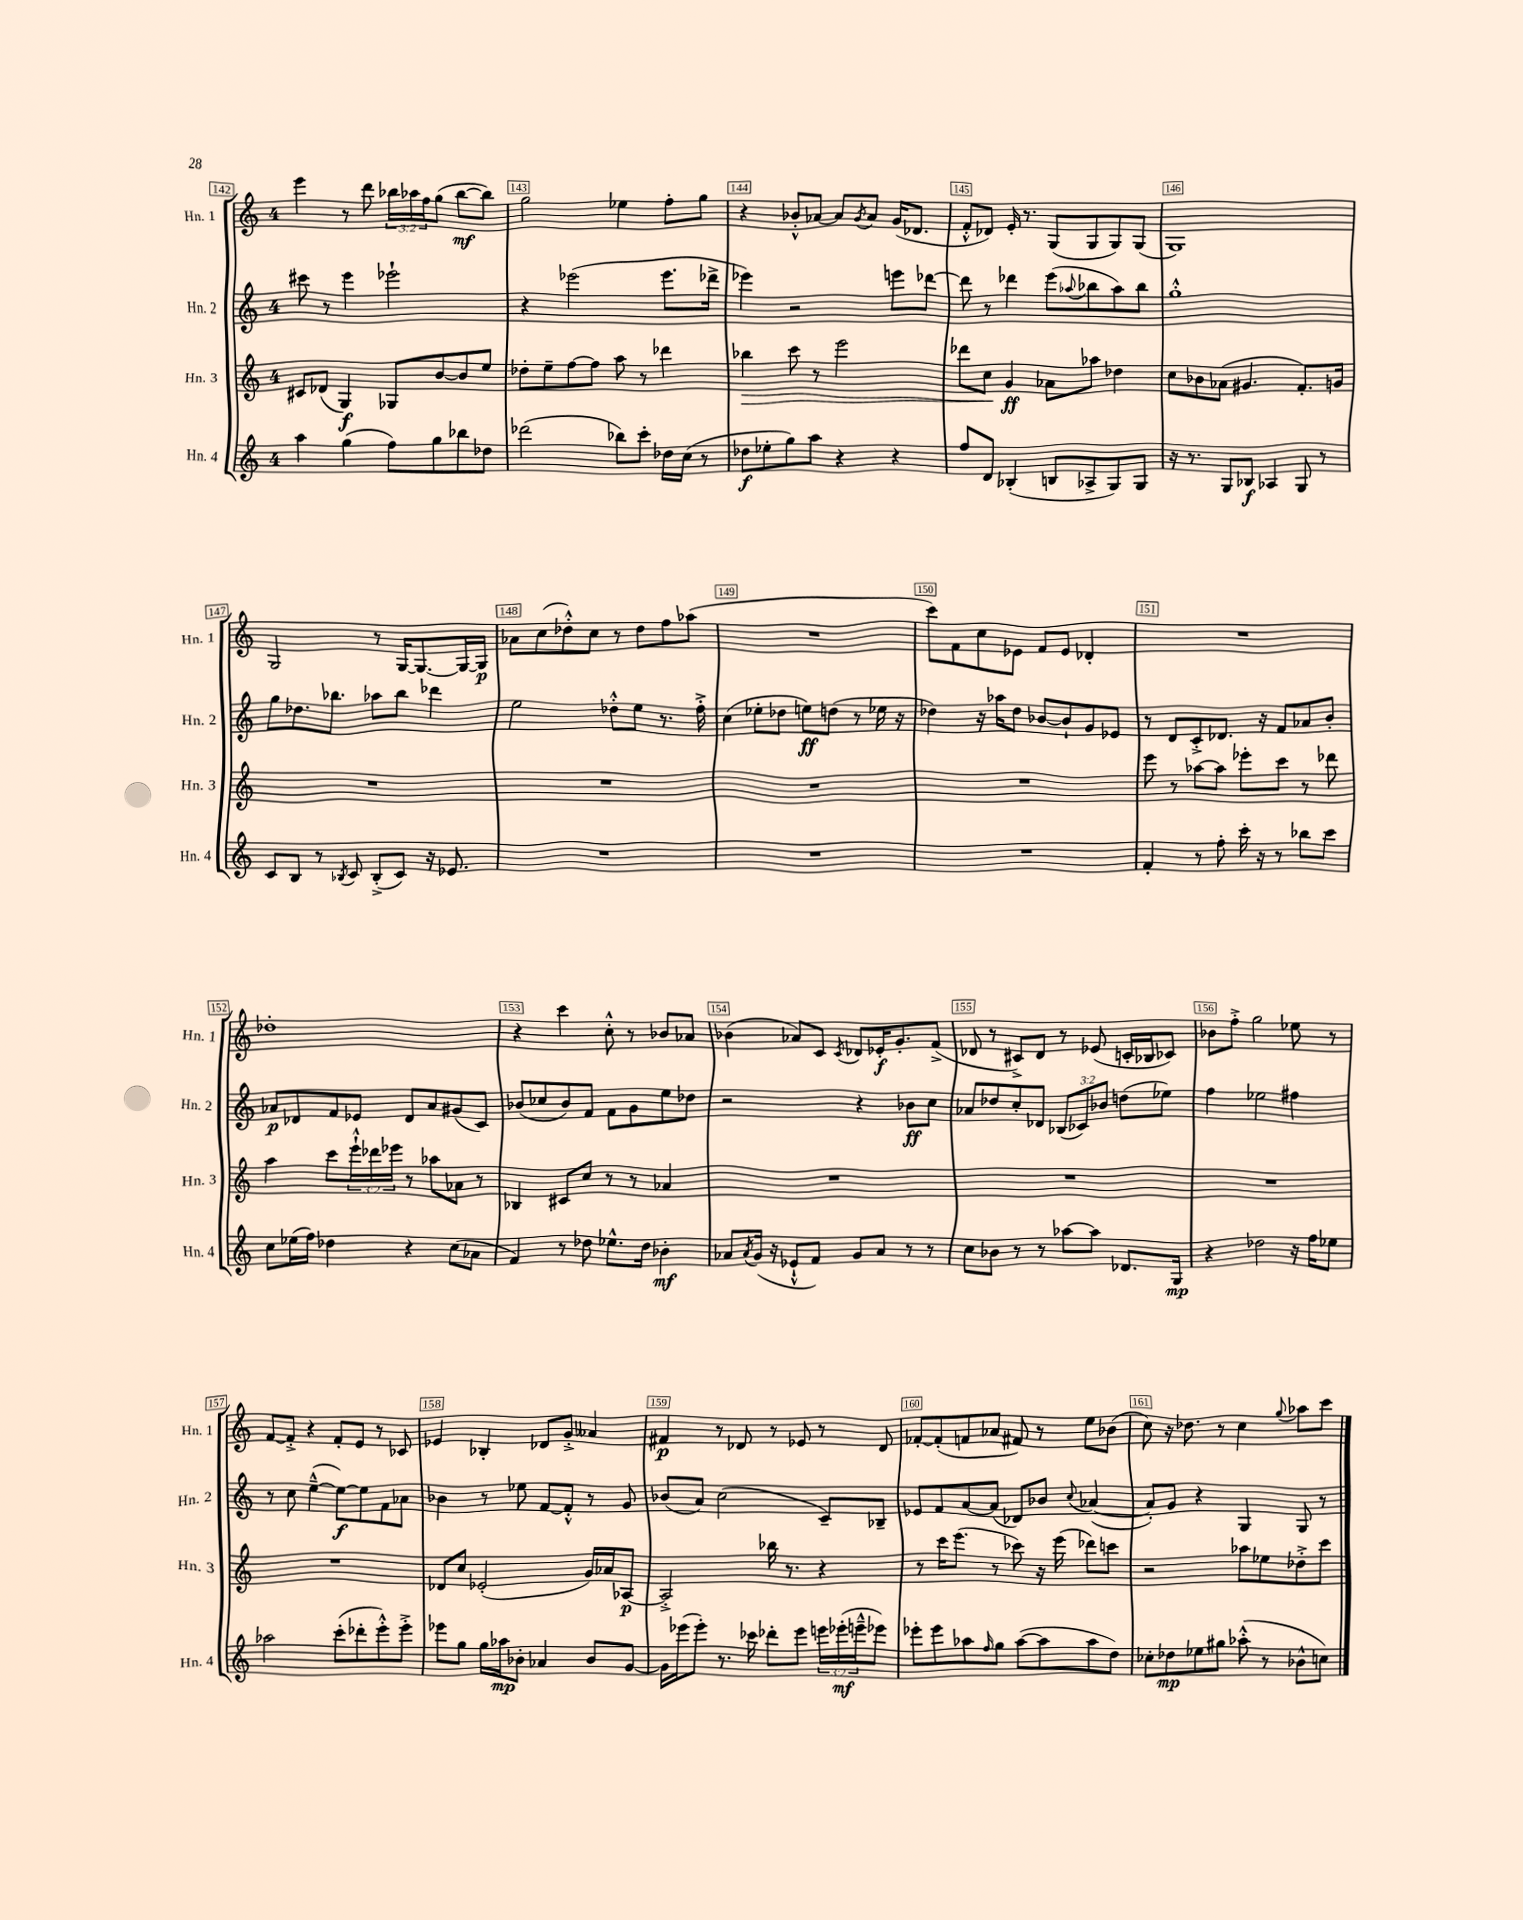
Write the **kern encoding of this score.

**kern	**dynam	**kern	**dynam	**kern	**dynam	**kern	**dynam
*part4	*part4	*part3	*part3	*part2	*part2	*part1	*part1
*staff4	*staff4	*staff3	*staff3	*staff2	*staff2	*staff1	*staff1
*I"Hn. 4	*	*I"Hn. 3	*	*I"Hn. 2	*	*I"Hn. 1	*
*I'Hn. 4	*	*I'Hn. 3	*	*I'Hn. 2	*	*I'Hn. 1	*
*clefG2	*	*clefG2	*	*clefG2	*	*clefG2	*
*k[]	*	*k[]	*	*k[]	*	*k[]	*
*M4/4	*	*M4/4	*	*M4/4	*	*M4/4	*
=142	=142	=142	=142	=142	=142	=142	=142
4aa\	.	8c#X/L	.	8ccc#X\	.	4eee\	.
.	.	(8d-X/J	.	8r	.	.	.
(4gg\	.	4G/)	f	4eee\	.	8r	.
.	.	.	.	.	.	8ddd\	.
8ff\L)	.	8G-X/L	.	2eee-X`\	.	24bb-X\LL	.
.	.	.	.	.	.	24aa-X\	.
.	.	.	.	.	.	24ff\J	.
8gg\	.	[8b/	.	.	.	(8gg\J	.
8bb-X\	.	8b/]	.	.	.	[8bb-\L	mf
8dd-X\J	.	8ee/J	.	.	.	8bb-\J])	.
=143	=143	=143	=143	=143	=143	=143	=143
(2ddd-X\	.	8dd-X'\L	.	4r	.	2gg\	.
.	.	8ee~\	.	.	.	.	.
.	.	[8ff\	.	(2eee-X\	.	.	.
.	.	8ff\J]	.	.	.	.	.
8bb-X\L)	.	8aa\	.	.	.	4ee-X\	.
8ccc'\J	.	8r	.	.	.	.	.
16dd-X\LL	.	4ddd-X\	.	8.eee-\L	.	8ff'\L	.
(16cc\JJ	.	.	.	.	.	.	.
8r	.	.	.	.	.	8gg\J	.
.	.	.	.	16ddd-X^\Jk	.	.	.
=144	=144	=144	=144	=144	=144	=144	=144
!	!	!	!LO:HP:b	!	!	!	!
8dd-X\L	f	4bb-X\	>	4eee-X\)	.	4r	.
8ee-X'\	.	.	.	.	.	.	.
8gg\)	.	8ccc\	.	2r	.	8b-X'^^/L	.
8aa\J	.	8r	.	.	.	[8a-X/J	.
4r	.	2eee\	.	.	.	8a-/L]	.
.	.	.	.	.	.	8qg/	.
.	.	.	.	.	.	8a-/J	.
4r	.	.	.	8eeen\L	.	(16g/KL	.
.	.	.	.	.	.	8.d-X/J	.
.	.	.	.	[8ddd-X\J	.	.	.
=145	=145	=145	=145	=145	=145	=145	=145
8ff/L	.	8ddd-X\L	.	8ddd-\]	.	8f'^^/L	.
8d/J	.	8cc\J	.	8r	.	8d-X/J)	.
(4B-X'/	.	4g/	] ff	4ddd-X\	.	16e'/	.
.	.	.	.	.	.	8.r	.
8Bn/L	.	8a-X\L	.	(8eee\L	.	(8G/L	.
.	.	.	.	8qqaa-X/	.	.	.
8A-X^/	.	8aa-X\J	.	8bb-X\	.	8G/	.
8G/)	.	4dd-X\	.	8aa-\)	.	8G/)	.
8G/J	.	.	.	8bb-\J	.	(8G/J	.
=146	=146	=146	=146	=146	=146	=146	=146
16r	.	8cc\L	.	1gg'^^	.	1G)	.
8.r	.	.	.	.	.	.	.
.	.	8b-X\	.	.	.	.	.
8G/L	.	(8a-X\J	.	.	.	.	.
8B-X/J	f	4.g#X/	.	.	.	.	.
4A-X/	.	.	.	.	.	.	.
8G/	.	8.f'/L)	.	.	.	.	.
8r	.	.	.	.	.	.	.
.	.	16gn/Jk	.	.	.	.	.
!!LO:LB:g=z
=147	=147	=147	=147	=147	=147	=147	=147
8c/L	.	1r	.	8gg\L	.	2G/	.
8B/J	.	.	.	8.dd-X\	.	.	.
8r	.	.	.	.	.	.	.
.	.	.	.	8.bb-X\J	.	.	.
8qB-X/	.	.	.	.	.	.	.
8c/	.	.	.	.	.	.	.
(8B-'^/L	.	.	.	8aa-X\L	.	8r	.
8c/J)	.	.	.	8bb-\J	.	[16G/KL	.
.	.	.	.	.	.	8.G/_	.
16r	.	.	.	4ddd-X\	.	.	.
8.e-X/	.	.	.	.	.	.	.
.	.	.	.	.	.	16G/L_	.
.	.	.	.	.	.	16G/JJ]	p
=148	=148	=148	=148	=148	=148	=148	=148
1r	.	1r	.	2ee\	.	8a-X\L	.
.	.	.	.	.	.	(8cc\	.
.	.	.	.	.	.	8dd-X'^^\)	.
.	.	.	.	.	.	8cc\J	.
.	.	.	.	8dd-X'^^\L	.	8r	.
.	.	.	.	8ee\J	.	8dd-\L	.
.	.	.	.	8.r	.	8ff\	.
.	.	.	.	.	.	(8aa-X\J	.
.	.	.	.	16ff'^\	.	.	.
=149	=149	=149	=149	=149	=149	=149	=149
1r	.	1r	.	(4cc\	.	1r	.
.	.	.	.	8ee-X'\L	.	.	.
.	.	.	.	8dd-X\J	.	.	.
.	.	.	.	8een\L)	ff	.	.
.	.	.	.	(8ddn\J	.	.	.
.	.	.	.	8r	.	.	.
.	.	.	.	16ee-X\	.	.	.
.	.	.	.	16r	.	.	.
=150	=150	=150	=150	=150	=150	=150	=150
1r	.	1r	.	4dd-X\)	.	8ccc\L)	.
.	.	.	.	.	.	8f\	.
.	.	.	.	16r	.	8cc\	.
.	.	.	.	16aa-X\KL	.	.	.
.	.	.	.	8dd-\J	.	8e-X\J	.
.	.	.	.	[8b-X/L	.	8f/L	.
.	.	.	.	8b-`/]	.	8e-/J	.
.	.	.	.	8g/	.	4d-X'/	.
.	.	.	.	8e-X/J	.	.	.
=151	=151	=151	=151	=151	=151	=151	=151
4f'/	.	8eee\	.	8r	.	1r	.
.	.	8r	.	8d/L	.	.	.
8r	.	[8aa-X\L	.	8c'^/	.	.	.
8ff'\	.	8aa-\J]	.	8.d-X/J	.	.	.
16ccc'\	.	8eee-X'\L	.	.	.	.	.
16r	.	.	.	16r	.	.	.
8r	.	8ccc\J	.	8f/L	.	.	.
8bb-X\L	.	8r	.	8a-X/	.	.	.
8ccc\J	.	8ddd-X\	.	8b'/J	.	.	.
!!LO:LB:g=z
=152	=152	=152	=152	=152	=152	=152	=152
8cc\L	.	4aa\	.	8a-X/L	p	1dd-X'	.
(16ee-X\L	.	.	.	8d-X/	.	.	.
16ff\JJ)	.	.	.	.	.	.	.
4dd-X\	.	8ccc\L	.	8f/	.	.	.
.	.	24eee`^^\L	.	8e-X/J	.	.	.
.	.	24ddd-X\	.	.	.	.	.
.	.	24eee-X\JJ	.	.	.	.	.
4r	.	8r	.	8d-/L	.	.	.
.	.	8aa-X\L	.	8a-/	.	.	.
(8cc\L	.	8a-X\J	.	(8g#X/	.	.	.
8a-X\J	.	8r	.	8c/J)	.	.	.
=153	=153	=153	=153	=153	=153	=153	=153
4f/)	.	4B-X/	.	(8b-X/L	.	4r	.
.	.	.	.	8cc-X/	.	.	.
8r	.	8c#X/L	.	8b-/)	.	4ccc\	.
8dd-X\	.	8cc/J	.	8f/J	.	.	.
8.ee-X^^\L	.	8r	.	8f\L	.	8cc'^^\	.
.	.	8r	.	8g\	.	8r	.
16dd-\Jk	.	.	.	.	.	.	.
4b-X'\	mf	4a-X/	.	8ee\	.	8b-X/L	.
.	.	.	.	8dd-X\J	.	8a-X/J	.
=154	=154	=154	=154	=154	=154	=154	=154
8a-X/L	.	1r	.	2r	.	(4b-X\	.
8qa-/	.	.	.	.	.	.	.
(16g/Jk	.	.	.	.	.	.	.
16r	.	.	.	.	.	.	.
8e-X`^^/L	.	.	.	.	.	8a-X/L)	.
8f/J)	.	.	.	.	.	8c/J	.
.	.	.	.	.	.	8qc/	.
8g/L	.	.	.	4r	.	8d-X/L	.
8a-/J	.	.	.	.	.	16e-X'/K	f
.	.	.	.	.	.	8.g'/	.
8r	.	.	.	8b-X\L	ff	.	.
8r	.	.	.	8cc\J	.	(8f^/J	.
=155	=155	=155	=155	=155	=155	=155	=155
8cc\L	.	1r	.	8a-X/L	.	8d-X/	.
8b-X\J	.	.	.	8dd-X/	.	8r	.
8r	.	.	.	8cc'/	.	8c#X^/L)	.
8r	.	.	.	8d-X/J	.	8d-/J	.
[8aa-X\L	.	.	.	(12B-X/L	.	8r	.
.	.	.	.	12c-X/)	.	.	.
8aa-\J]	.	.	.	.	.	(8e-X/	.
.	.	.	.	12b-X/J	.	.	.
8.d-X/L	.	.	.	(8ddn\L	.	16cn'/LL	.
.	.	.	.	.	.	16B-X/J	.
.	.	.	.	8ee-X\J)	.	8c-X/J)	.
16G/Jk	mp	.	.	.	.	.	.
=156	=156	=156	=156	=156	=156	=156	=156
4r	.	1r	.	4ff\	.	8b-X\L	.
.	.	.	.	.	.	8ff'^\J	.
2dd-X\	.	.	.	2ee-X\	.	2gg\	.
16r	.	.	.	4ff#X\	.	8ee-X\	.
16ff\KL	.	.	.	.	.	.	.
8ee-X\J	.	.	.	.	.	8r	.
!!LO:LB:g=z
=157	=157	=157	=157	=157	=157	=157	=157
2aa-X\	.	1r	.	8r	.	[8f/L	.
.	.	.	.	8cc\	.	8f'^/J]	.
.	.	.	.	([4ee~^^\	.	4r	.
(8ccc'\L	.	.	.	8ee\L_)	f	8f'/L	.
8ddd-X'\	.	.	.	8ee\]	.	8e/J	.
8eee'^^\)	.	.	.	8f\	.	8r	.
8eee'^\J	.	.	.	8a-X\J	.	8c-X/	.
=158	=158	=158	=158	=158	=158	=158	=158
8eee-X\L	.	8d-X/L	.	4b-X\	.	4e-X/	.
8gg\J	.	8cc/J	.	.	.	.	.
16gg\LL	.	(2e-X'/	.	8r	.	4B-X'/	.
16aa-X\J	mp	.	.	.	.	.	.
8b-X'\J	.	.	.	8ee-X\	.	.	.
4a-X/	.	.	.	[8f/L	.	8d-X/L	.
.	.	.	.	8f'^^/J]	.	8g'^/J	.
8b-/L	.	16g/LL)	.	8r	.	4a--X/	.
.	.	16a-X/J	.	.	.	.	.
[8g/J	.	[8A-X/J	p	8g/	.	.	.
=159	=159	=159	=159	=159	=159	=159	=159
16g\LL]	.	2A-'^/]	.	(8b-X/L	.	4f#X/	p
(16eee-X\J	.	.	.	.	.	.	.
8eee-'\J)	.	.	.	8a/J)	.	.	.
8.r	.	.	.	(2cc\	.	8r	.
.	.	.	.	.	.	8d-X/	.
16ccc-X\	.	.	.	.	.	.	.
8ddd-X'\L	.	16bb-X\	.	.	.	8r	.
.	.	8.r	.	.	.	.	.
8eee-\J	.	.	.	.	.	8e-X/	.
24eeen\LL	.	4r	.	8c~/L)	.	8r	.
(24eee-X'\	mf	.	.	.	.	.	.
24eeen~^^\J	.	.	.	.	.	.	.
8eee-X\J)	.	.	.	8B-X~/J	.	8d-/	.
=160	=160	=160	=160	=160	=160	=160	=160
8eee-X'\L	.	8r	.	8e-X/L	.	[8f-X'/L	.
8eee-\	.	16ccc\KL	.	8f/	.	(8f-'/]	.
.	.	(8.eee\J	.	.	.	.	.
8aa-X\	.	.	.	[8a/	.	8fn/	.
16qqff/	.	.	.	.	.	.	.
8gg\J	.	8r	.	(8a/J]	.	8a-X/J	.
([8aa-\L	.	8ccc-X\)	.	8d-X/L)	.	8f#X/)	.
8aa-\]	.	16r	.	8b-X/J	.	8r	.
.	.	(16eee\	.	.	.	.	.
.	.	.	.	8qqcc/	.	.	.
8aa-\	.	8ddd-X\L)	.	([4a-X/	.	8ee\L	.
8dd\J)	.	8cccn\J	.	.	.	(8b-X\J	.
=161	=161	=161	=161	=161	=161	=161	=161
8cc-X'\L	.	2r	.	8a-'/L])	.	8cc\)	.
8dd-X\	mp	.	.	8g/J	.	16r	.
.	.	.	.	.	.	8.dd-X\	.
8ee-X\	.	.	.	4r	.	.	.
8gg#X\J	.	.	.	.	.	8r	.
(8aa-X'^^\	.	8aa-X\L	.	4G/	.	4cc\	.
8r	.	8ee-X\	.	.	.	.	.
.	.	.	.	.	.	8qqgg/	.
8b-X^^\L	.	8dd-X'^\	.	8G/	.	8aa-X\L	.
8ccn\J)	.	8ccc\J	.	8r	.	8ccc\J	.
==	==	==	==	==	==	==	==
*-	*-	*-	*-	*-	*-	*-	*-
